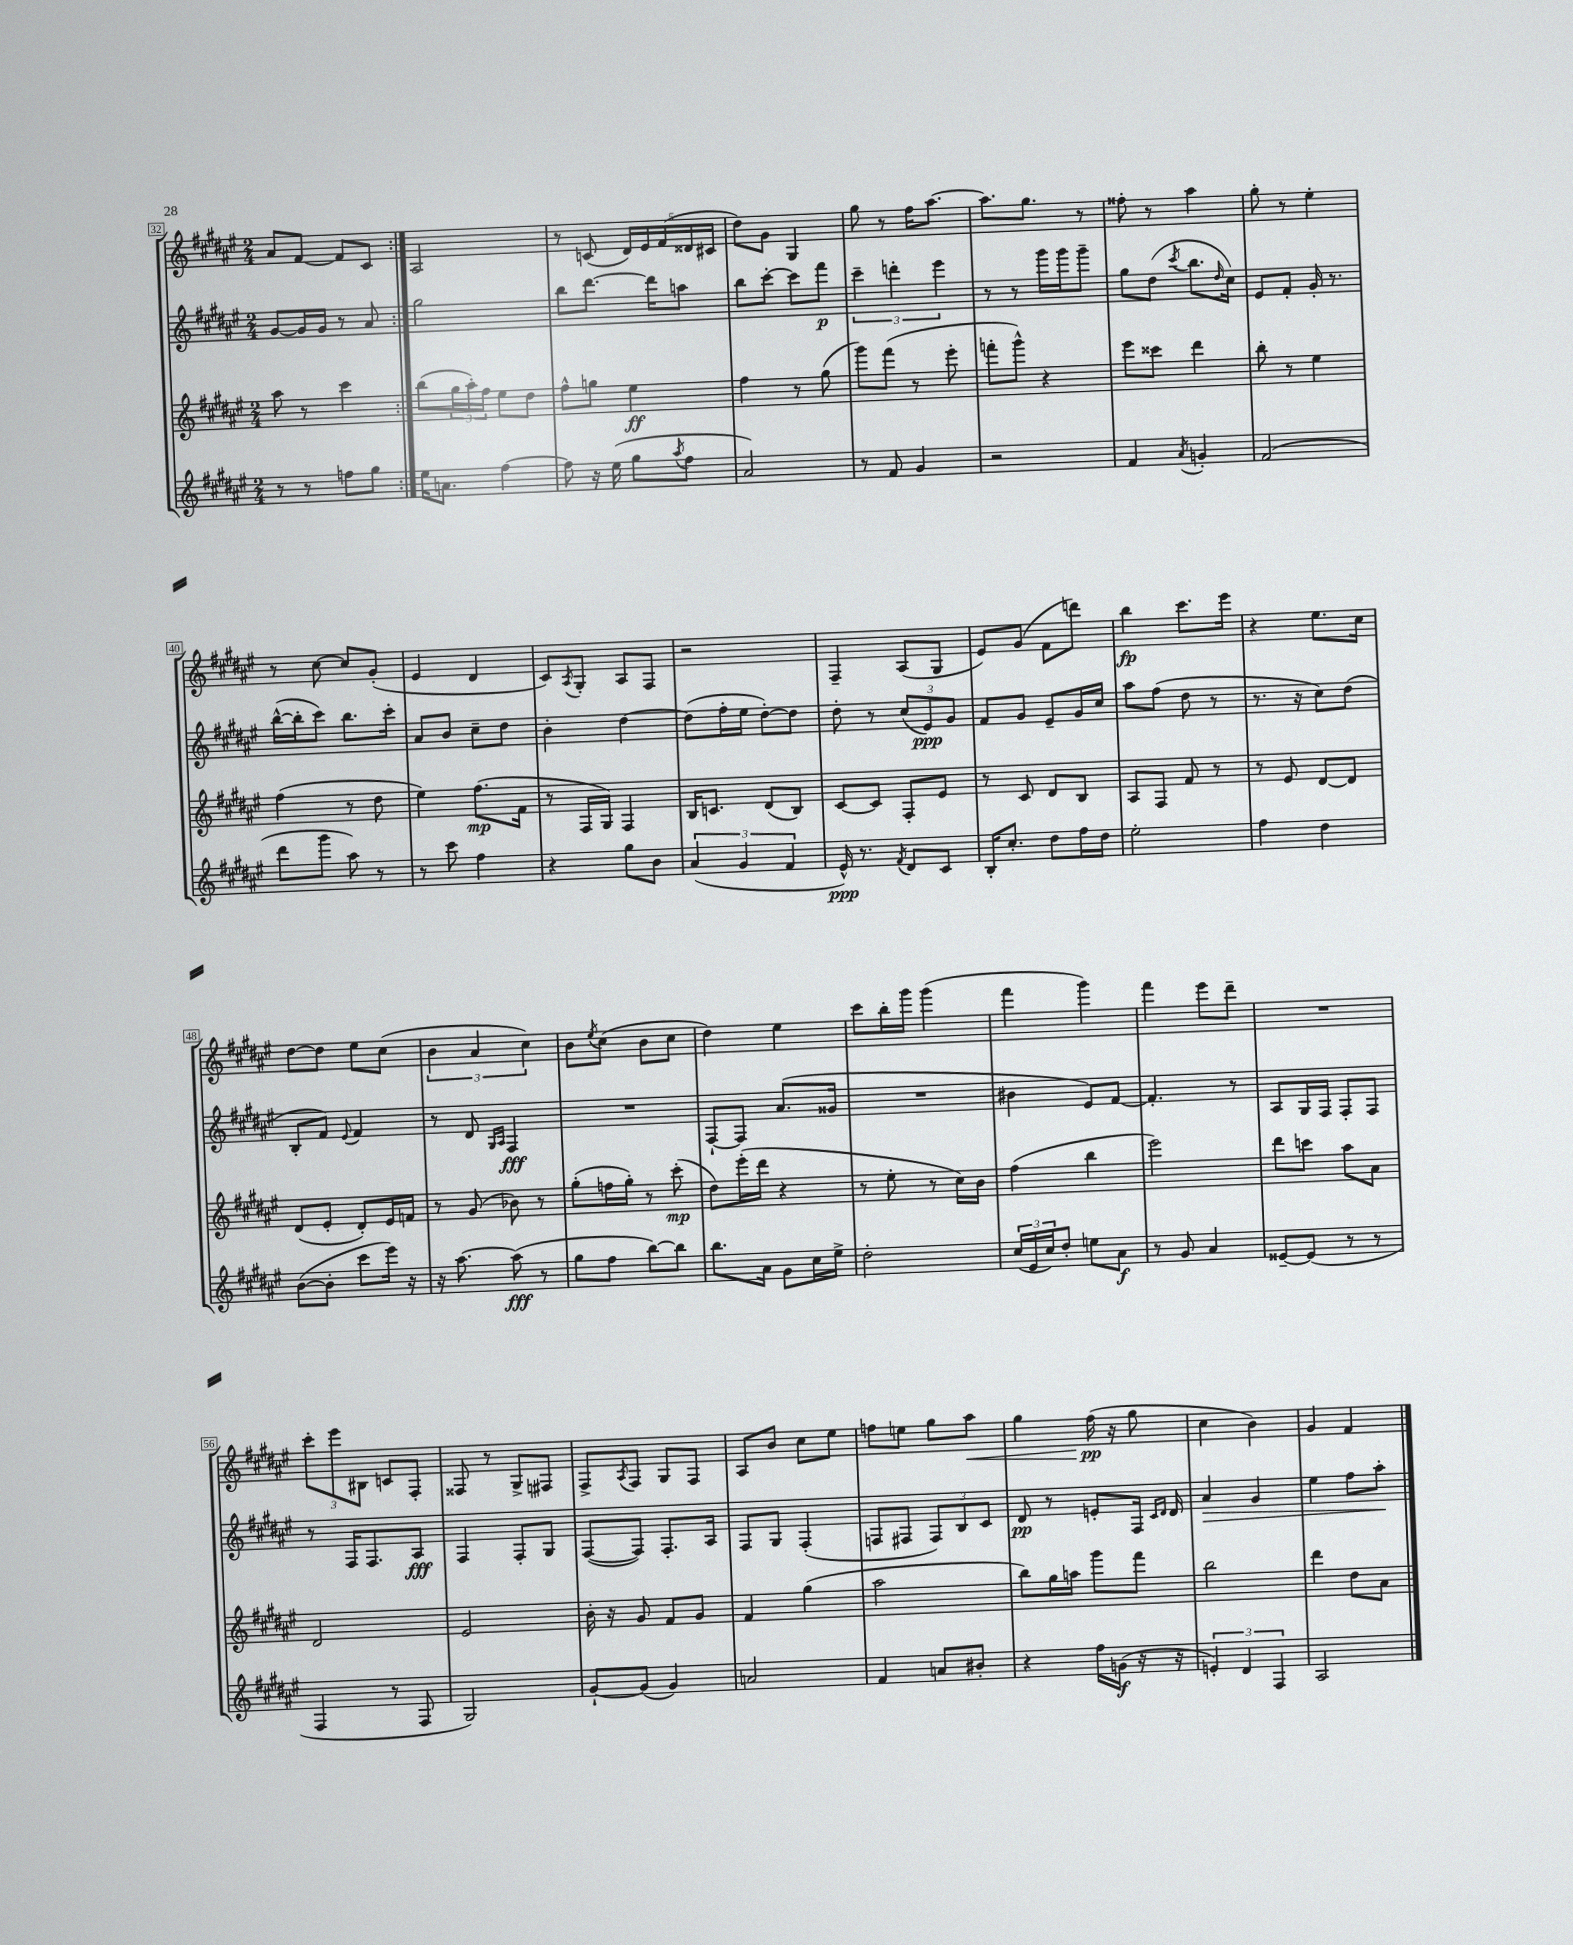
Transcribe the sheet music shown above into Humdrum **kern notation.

**kern	**kern	**kern	**kern
*staff4	*staff3	*staff2	*staff1
*clefG2	*clefG2	*clefG2	*clefG2
*k[f#c#g#d#a#e#]	*k[f#c#g#d#a#e#]	*k[f#c#g#d#a#e#]	*k[f#c#g#d#a#e#]
*M2/4	*M2/4	*M2/4	*M2/4
8r	8aa#	[8g#	8a#
8r	8r	16g#]	[8f#
.	.	16g#	.
8ff	4ccc#	8r	8f#]
8gg#	.	8a#	8c#
=:|!	=:|!	=:|!	=:|!
16ee#	(8bb	2gg#	2A#
8.a	.	.	.
.	24gg#	.	.
.	24aa#')	.	.
.	24ff#	.	.
[4ff#	8ee#	.	.
.	8dd#	.	.
=	=	=	=
8ff#]	8ff#^^	8bb	8r
16r	8gg	[8.ddd#	(8c
(16ee#	.	.	.
8gg#	4ee#	.	20d#)
.	.	.	20e#
.	.	16ddd#]	.
.	.	.	(20f#
8qaa#	.	.	.
8ff#	.	8aa	.
.	.	.	20d##
.	.	.	20c#
=	=	=	=
2a#)	4ff#	8bb	8dd#)
.	.	[8ccc#'	8g#
.	8r	8ccc#]	4G#
.	(8gg#	8fff#	.
=	=	=	=
8r	8ggg#)	6ccc#~	8gg#
8f#	(8fff#	.	8r
.	.	6ddd'	.
4g#	8r	.	16ff#
.	.	.	[8.aa#
.	.	6eee#	.
.	8eee#'	.	.
=	=	=	=
2r	8fff'	8r	8.aa#]
.	8ggg#^^)	8r	.
.	.	.	8.gg#
.	4r	16ggg#	.
.	.	16ggg#	.
.	.	8ggg#~	8r
=	=	=	=
4f#	8eee#	8gg#	8ff##'
.	8ccc##	(8dd#	8r
8qa#	.	8qccc#	.
4g'	4ddd#	8.bb	4aa#
.	.	16qqdd#	.
.	.	16cc#)	.
=	=	=	=
(2f#	8bb'	8e#	8gg#'
.	8r	8f#'	8r
.	4ee#	16g#'	4ee#'
.	.	8.r	.
=	=	=	=
8ddd#	(4ff#	([16bb^^	8r
.	.	16bb']	.
8ggg#	.	8ccc#)	[8cc#
8aa#)	8r	8.bb	8cc#]
8r	8dd#	.	(8g#'
.	.	16ccc#'	.
=	=	=	=
8r	4ee#)	8a#	4e#
8ccc#	.	8b	.
4ff#	(8.ff#	8cc#~	4d#
.	.	8dd#	.
.	16f#	.	.
=	=	=	=
4r	8r	4b'	8c#)
.	.	.	8qA#
.	16F#	.	8G#'
.	16G#)	.	.
8gg#	4F#	[4dd#	8A#
8b	.	.	8F#
=	=	=	=
(6a#	16B	(8dd#]	2r
.	8.c	.	.
.	.	16ff#'	.
6g#	.	.	.
.	.	16ee#	.
.	(8d#	[8dd#')	.
6f#	.	.	.
.	8B)	8dd#]	.
=	=	=	=
16e#^^)	[8c#	8dd#'	4F#~
8.r	.	.	.
.	8c#]	8r	.
8qf#	.	.	.
8d#	8F#'	(12cc#	(8A#
.	.	12e#)	.
8c#	8e#	.	8G#
.	.	12g#	.
=	=	=	=
16B'	8r	8f#	8e#)
8.cc#'	.	.	.
.	8c#	8g#	(8g#
8dd#	8d#	8e#~	8f#
16ff#	8B	16g#	8ddd)
16dd#	.	16cc#	.
=	=	=	=
2ee#'	8A#	8aa#	4bb
.	8F#	(8ff#	.
.	8f#	8dd#	8.ccc#
.	8r	8r	.
.	.	.	16eee#
=	=	=	=
4ff#	8r	8.r	4r
.	8e#	.	.
.	.	16r	.
4dd#	[8d#	8cc#)	8.ee#
.	8d#]	(8dd#	.
.	.	.	16cc#
=	=	=	=
([8b	(8d#	8B'	[8dd#
8b']	8e#'	8f#)	8dd#]
.	.	8qqe#	.
8ccc#	8d#')	4f#	8ee#
16eee#)	16e#	.	(8cc#
16r	16f	.	.
=	=	=	=
16r	8r	8r	6b
[8.aa#	.	.	.
.	(8g#	8d#	.
.	.	.	6a#
.	.	16qqG#	.
.	.	16qqA#	.
(8aa#]	8b-)	4F#	.
.	.	.	6cc#)
8r	8r	.	.
=	=	=	=
8gg#	(8gg#'	2r	8b
.	.	.	8qee#
8ff#	16ff	.	(8cc#
.	16gg#')	.	.
[8bb)	8r	.	8b
8bb]	(8ccc#'	.	8cc#
=	=	=	=
8.bb	8dd#)	[8F#`	4dd#)
.	(16eee#'	8F#]	.
16a#	16ddd#	.	.
8g#	4r	(8.a#	4ee#
16cc#	.	.	.
16ee#^	.	16g##	.
=	=	=	=
2dd#'	8r	2r	8ccc#
.	8ee#'	.	16bb'
.	.	.	16ggg#
.	8r	.	(4ggg#
.	16cc#)	.	.
.	16b	.	.
=	=	=	=
(24cc#	(4ff#	4b#	4fff#
24e#	.	.	.
24cc#)	.	.	.
8dd#'	.	.	.
8ee	4bb	8e#)	4ggg#)
8a#	.	[8f#	.
=	=	=	=
8r	2eee#)	4.f#']	4fff#
8g#	.	.	.
4a#	.	.	8eee#
.	.	8r	8ddd#~
=	=	=	=
[8e##~	8ddd#	8A#	2r
(8e##]	8ccc	16G#	.
.	.	16F#	.
8r	8aa#	8F#'	.
8r	8a#	8F#	.
=	=	=	=
4F#	2d#	8r	12ccc#'
.	.	.	12eee#
.	.	16F#	.
.	.	.	12B#
.	.	8.F#	.
8r	.	.	8c
8F#	.	8A#	8F#'
=	=	=	=
2G#)	2e#	4F#	8F##
.	.	.	8r
.	.	8F#'	8G#^
.	.	8G#	8F#
=	=	=	=
[8g#`	16b'	([8F#	8F#^
.	16r	.	.
.	.	.	8qA#
(8g#]	8g#	8F#])	8F#
4g#)	8f#	8.F#'	8G#
.	8g#	.	8F#
.	.	16A#	.
=	=	=	=
2a	4f#	8F#	8A#
.	.	8G#	8b
.	(4gg#	(4F#'	8cc#
.	.	.	8ee#
=	=	=	=
4f#	2aa#	8F	8ff
.	.	8F#	8ee
8a	.	12F#)	8gg#
.	.	12B	.
8b#'	.	.	8aa#
.	.	12c#	.
=	=	=	=
4r	8bb)	8d#	4gg#
.	16gg#	8r	.
.	16aa	.	.
16ff#	8ggg#	8e'	(16ff#
(16g	.	.	16r
16r	8fff#	16F#	8gg#
.	.	16qqc#	.
.	.	16qqd#	.
16r	.	16d#	.
=	=	=	=
6e')	2bb	4a#	4cc#
6d#	.	.	.
.	.	4g#	4b)
6F#	.	.	.
=	=	=	=
2A#	4ddd#	4ee#	4g#
.	8dd#	8ff#	4f#
.	8a#	8aa#'	.
==	==	==	==
*-	*-	*-	*-
